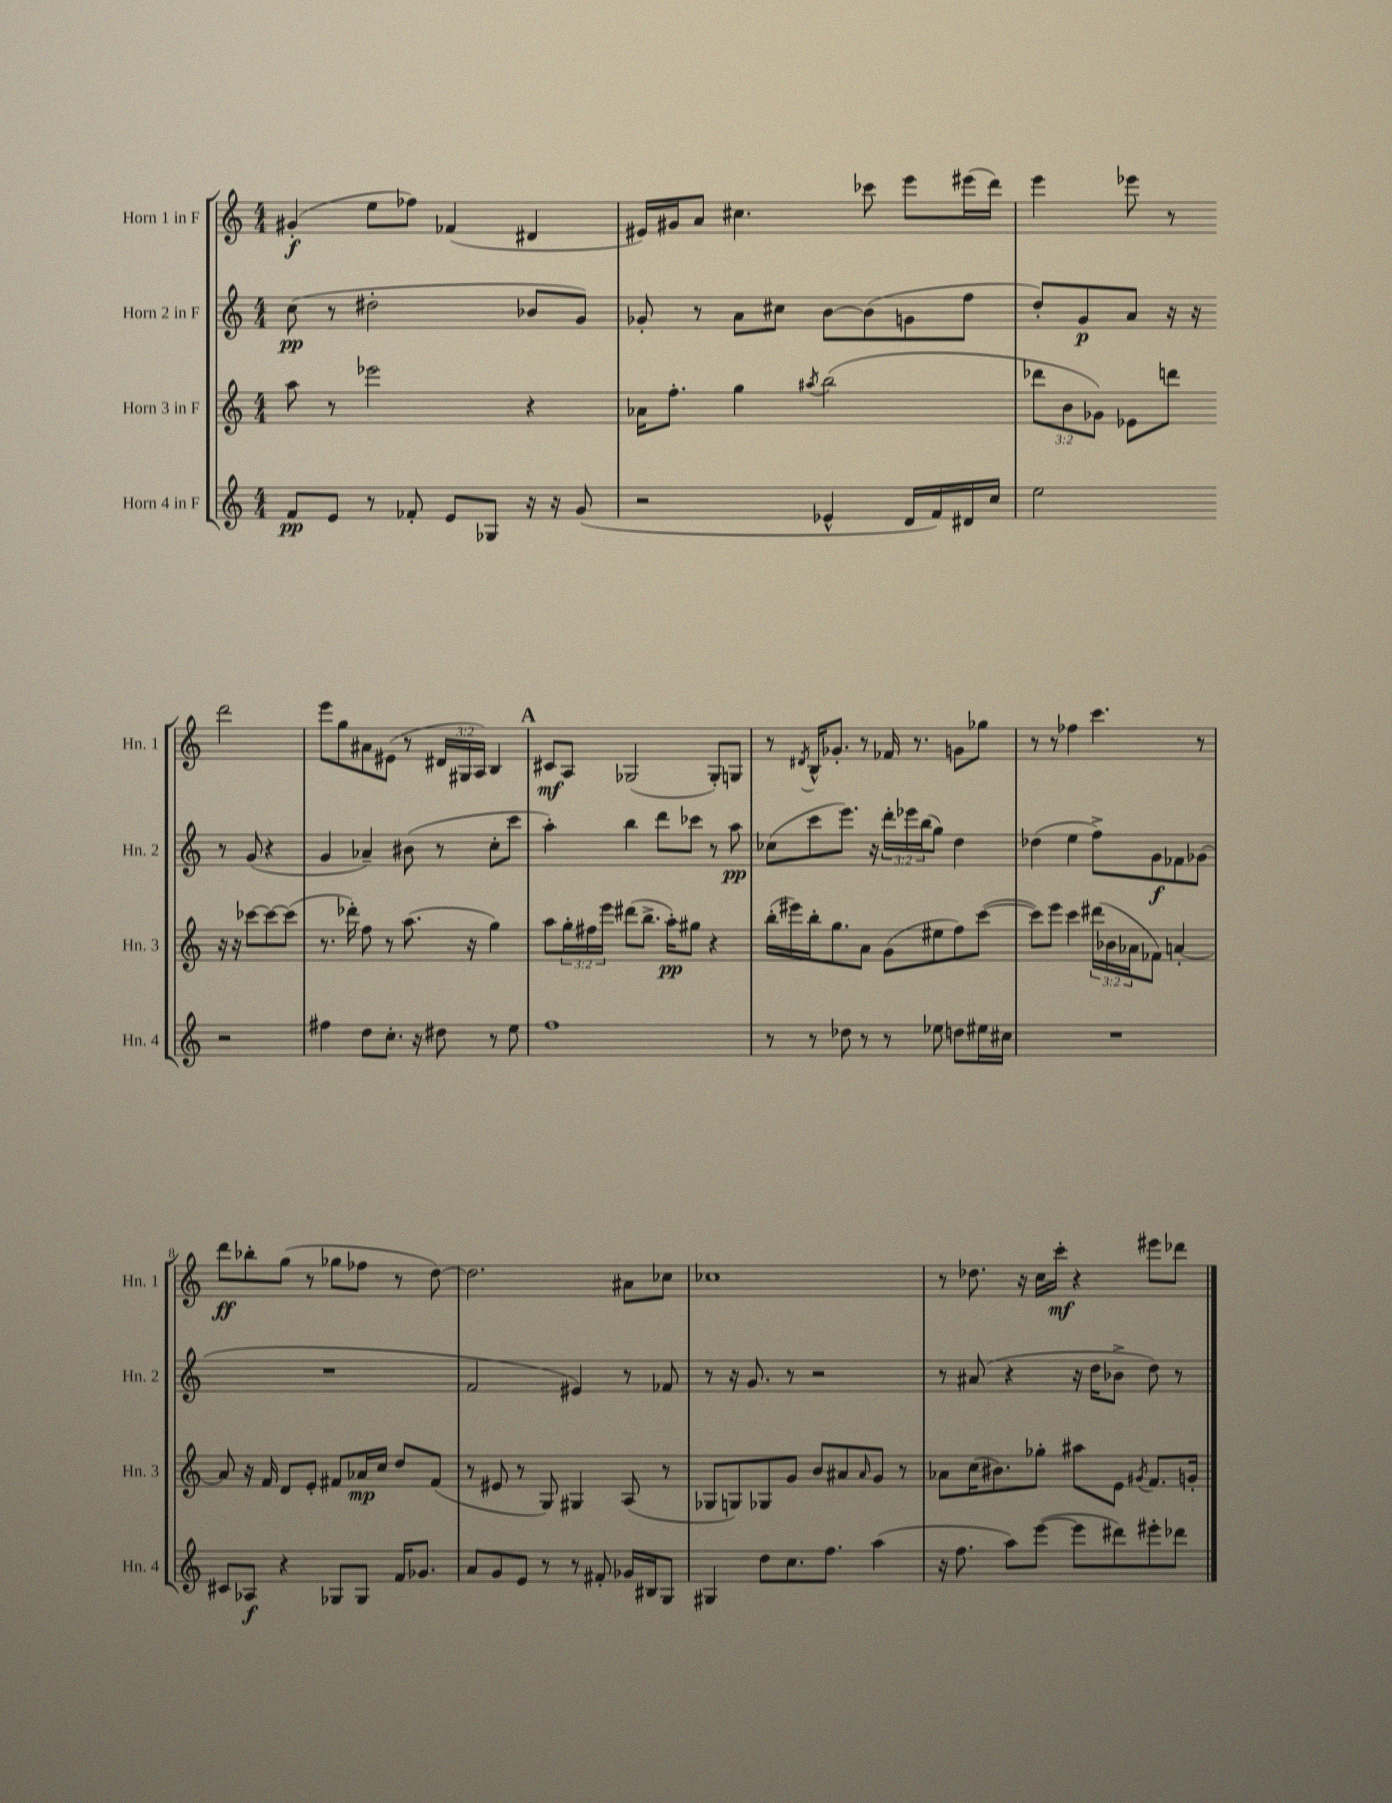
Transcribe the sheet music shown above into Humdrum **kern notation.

**kern	**dynam	**kern	**dynam	**kern	**dynam	**kern	**dynam
*part4	*part4	*part3	*part3	*part2	*part2	*part1	*part1
*staff4	*staff4	*staff3	*staff3	*staff2	*staff2	*staff1	*staff1
*I"Horn 4 in F	*	*I"Horn 3 in F	*	*I"Horn 2 in F	*	*I"Horn 1 in F	*
*I'Hn. 4	*	*I'Hn. 3	*	*I'Hn. 2	*	*I'Hn. 1	*
*clefG2	*	*clefG2	*	*clefG2	*	*clefG2	*
*k[]	*	*k[]	*	*k[]	*	*k[]	*
*M4/4	*	*M4/4	*	*M4/4	*	*M4/4	*
=1	=1	=1	=1	=1	=1	=1	=1
8f/L	pp	8aa\	.	(8cc\	pp	(4g#X'/	f
8e/J	.	8r	.	8r	.	.	.
8r	.	2eee-X\	.	2dd#X'\	.	8ee\L	.
8f-X'/	.	.	.	.	.	8ff-X\J)	.
8e/L	.	.	.	.	.	(4f-X/	.
8G-X/J	.	.	.	.	.	.	.
16r	.	4r	.	8b-X/L	.	4d#X/	.
16r	.	.	.	.	.	.	.
(8g/	.	.	.	8g/J)	.	.	.
=2	=2	=2	=2	=2	=2	=2	=2
2r	.	16a-X\KL	.	8g-X'/	.	16e#X/LL)	.
.	.	8.ff'\J	.	.	.	16g#X/J	.
.	.	.	.	8r	.	8a/J	.
.	.	4gg\	.	8a\L	.	4.cc#X\	.
.	.	.	.	8cc#X\J	.	.	.
.	.	8qaa#X/	.	.	.	.	.
4e-X^^/	.	(2bb\	.	[8b\L	.	.	.
.	.	.	.	(8b\]	.	8ccc-X\	.
16d/LL	.	.	.	8gn\	.	8eee\L	.
16f/)	.	.	.	.	.	.	.
16d#X/	.	.	.	8ff\J	.	(16eee#X\L	.
16cc/JJ	.	.	.	.	.	16ddd\JJ)	.
=3	=3	=3	=3	=3	=3	=3	=3
2ee\	.	12ddd-X\L	.	8dd'/L)	.	4eee\	.
.	.	12b\	.	.	.	.	.
.	.	.	.	8g/	p	.	.
.	.	12g-X\J)	.	.	.	.	.
.	.	8e-X\L	.	8a/J	.	8eee-X\	.
.	.	8dddn\J	.	16r	.	8r	.
.	.	.	.	16r	.	.	.
2r	.	16r	.	8r	.	2ddd\	.
.	.	16r	.	.	.	.	.
.	.	[8ccc-X\L	.	(8g/	.	.	.
.	.	8ccc-\_	.	4r	.	.	.
.	.	(8ccc-\J]	.	.	.	.	.
!!LO:LB:g=z
=4	=4	=4	=4	=4	=4	=4	=4
4ff#X\	.	8.r	.	4g/	.	8eee\L	.
.	.	.	.	.	.	8gg\	.
.	.	16ddd-X'\)	.	.	.	.	.
8dd\L	.	8ff\	.	4a-X~/)	.	8a#X\	.
8.cc'\J	.	8r	.	.	.	(8e#X\J	.
.	.	(8.aa\	.	(8b#X\	.	8r	.
16r	.	.	.	.	.	.	.
8dd#X\	.	.	.	8r	.	24d#X/LL	.
.	.	.	.	.	.	24G#X/	.
.	.	16r	.	.	.	.	.
.	.	.	.	.	.	24A/JJ)	.
8r	.	4gg\)	.	8cc'\L	.	4B/	.
8ee\	.	.	.	8ccc\J	.	.	.
!!LO:REH:place=s1:t=A
=5	=5	=5	=5	=5	=5	=5	=5
1ff	.	8aa\L	.	4aa'\)	.	8c#X/L	mf
.	.	24gg'\L	.	.	.	8A/J	.
.	.	24ff#X\	.	.	.	.	.
.	.	24eee\JJ	.	.	.	.	.
.	.	(8ddd#X\L	.	4bb\	.	(2G-X/	.
.	.	8.bb^\J	.	.	.	.	.
.	.	.	.	8ddd\L	.	.	.
.	.	16aa'\KL)	pp	.	.	.	.
.	.	8gg#X\J	.	8ccc-X\J	.	.	.
.	.	4r	.	8r	.	8G-'/L)	.
.	.	.	.	8aa\	pp	8Gn/J	.
=6	=6	=6	=6	=6	=6	=6	=6
8r	.	(16bb'\LL	.	(8cc-X\L	.	8r	.
.	.	16eee#X\)	.	.	.	.	.
.	.	.	.	.	.	8qd#X/	.
8r	.	16bb'\J	.	8ccc\	.	16B^^/KL	.
.	.	8.gg\	.	.	.	8.g-X'/J	.
8dd-X\	.	.	.	8.eee\J)	.	.	.
8r	.	8a\J	.	.	.	8r	.
.	.	.	.	16r	.	.	.
8r	.	(8g\L	.	24ddd'\LL	.	16f-X/	.
.	.	.	.	24eee-X\	.	.	.
.	.	.	.	.	.	8.r	.
.	.	.	.	(24bb\J	.	.	.
8ee-X\	.	8ee#X\	.	8gg\J)	.	.	.
8ddn\L	.	8ff\)	.	4dd\	.	8gn\L	.
16ee#X\L	.	([8ccc\J	.	.	.	8gg-X\J	.
16cc#X\JJ	.	.	.	.	.	.	.
=7	=7	=7	=7	=7	=7	=7	=7
1r	.	8ccc\L])	.	(4dd-X\	.	8r	.
.	.	8eee\J	.	.	.	8r	.
.	.	4ccc\	.	4ee\	.	4ff-X\	.
.	.	(24ddd#X\LL	.	8ff^\L)	.	4.ccc\	.
.	.	24b-X\	.	.	.	.	.
.	.	24a-X\J	.	.	.	.	.
.	.	8f-X\J)	.	8g\	f	.	.
.	.	[4an'/	.	8f-X\	.	.	.
.	.	.	.	(8g-X\J	.	8r	.
!!LO:LB:g=z
=8	=8	=8	=8	=8	=8	=8	=8
8c#X/L	.	8a/]	.	1r	.	8ddd\L	ff
8A-X/J	f	16r	.	.	.	8bb-X'\	.
.	.	16f/	.	.	.	.	.
4r	.	8d/L	.	.	.	(8gg\J	.
.	.	8e'/J	.	.	.	8r	.
8G-X/L	.	8f#X/L	.	.	.	8gg-X\L	.
8G-/J	.	16a-X/L	mp	.	.	8ff-X\J	.
.	.	16cc/JJ	.	.	.	.	.
16f/KL	.	8dd/L	.	.	.	8r	.
8.g-X/J	.	.	.	.	.	.	.
.	.	(8f#/J	.	.	.	[8dd\)	.
=9	=9	=9	=9	=9	=9	=9	=9
8a/L	.	8r	.	2f/	.	2.dd\]	.
8g/	.	8e#X/	.	.	.	.	.
8e/J	.	8r	.	.	.	.	.
8r	.	8G/)	.	.	.	.	.
8r	.	4G#X/	.	4e#X/)	.	.	.
8f#X'/	.	.	.	.	.	.	.
16g-X/LL	.	(8A/	.	8r	.	8a#X\L	.
16B#X/J	.	.	.	.	.	.	.
8G/J	.	8r	.	8f-X/	.	8cc-X\J	.
=10	=10	=10	=10	=10	=10	=10	=10
4G#X/	.	8G-X/L	.	8r	.	1cc-X	.
.	.	8Gn/)	.	16r	.	.	.
.	.	.	.	8.g/	.	.	.
8dd\L	.	8G-X/	.	.	.	.	.
8.cc\	.	8g/J	.	8r	.	.	.
.	.	8b/L	.	2r	.	.	.
8.ff\J	.	.	.	.	.	.	.
.	.	8a#X/	.	.	.	.	.
.	.	16qqa#/	.	.	.	.	.
(4aa\	.	8g/J	.	.	.	.	.
.	.	8r	.	.	.	.	.
=11	=11	=11	=11	=11	=11	=11	=11
16r	.	8a-X\L	.	8r	.	8r	.
8.ff\	.	.	.	.	.	.	.
.	.	(16cc\K	.	(8a#X/	.	8.dd-X\	.
.	.	8.b#X\)	.	.	.	.	.
8aa\L)	.	.	.	4r	.	.	.
.	.	.	.	.	.	16r	.
([8eee\J	.	8gg-X'\J	.	.	.	16cc\LL	.
.	.	.	.	.	.	16ccc'\JJ	mf
8eee\L]	.	8aa#X\L	.	16r	.	4r	.
.	.	.	.	16dd\KL	.	.	.
8ddd#X\)	.	8e\J	.	8b-X^\J	.	.	.
.	.	8qg#X/	.	.	.	.	.
8eee#X'\	.	8.f/L	.	8dd\)	.	8eee#X\L	.
8ddd-X\J	.	.	.	8r	.	8ddd-X\J	.
.	.	16gn'/Jk	.	.	.	.	.
==	==	==	==	==	==	==	==
*-	*-	*-	*-	*-	*-	*-	*-
